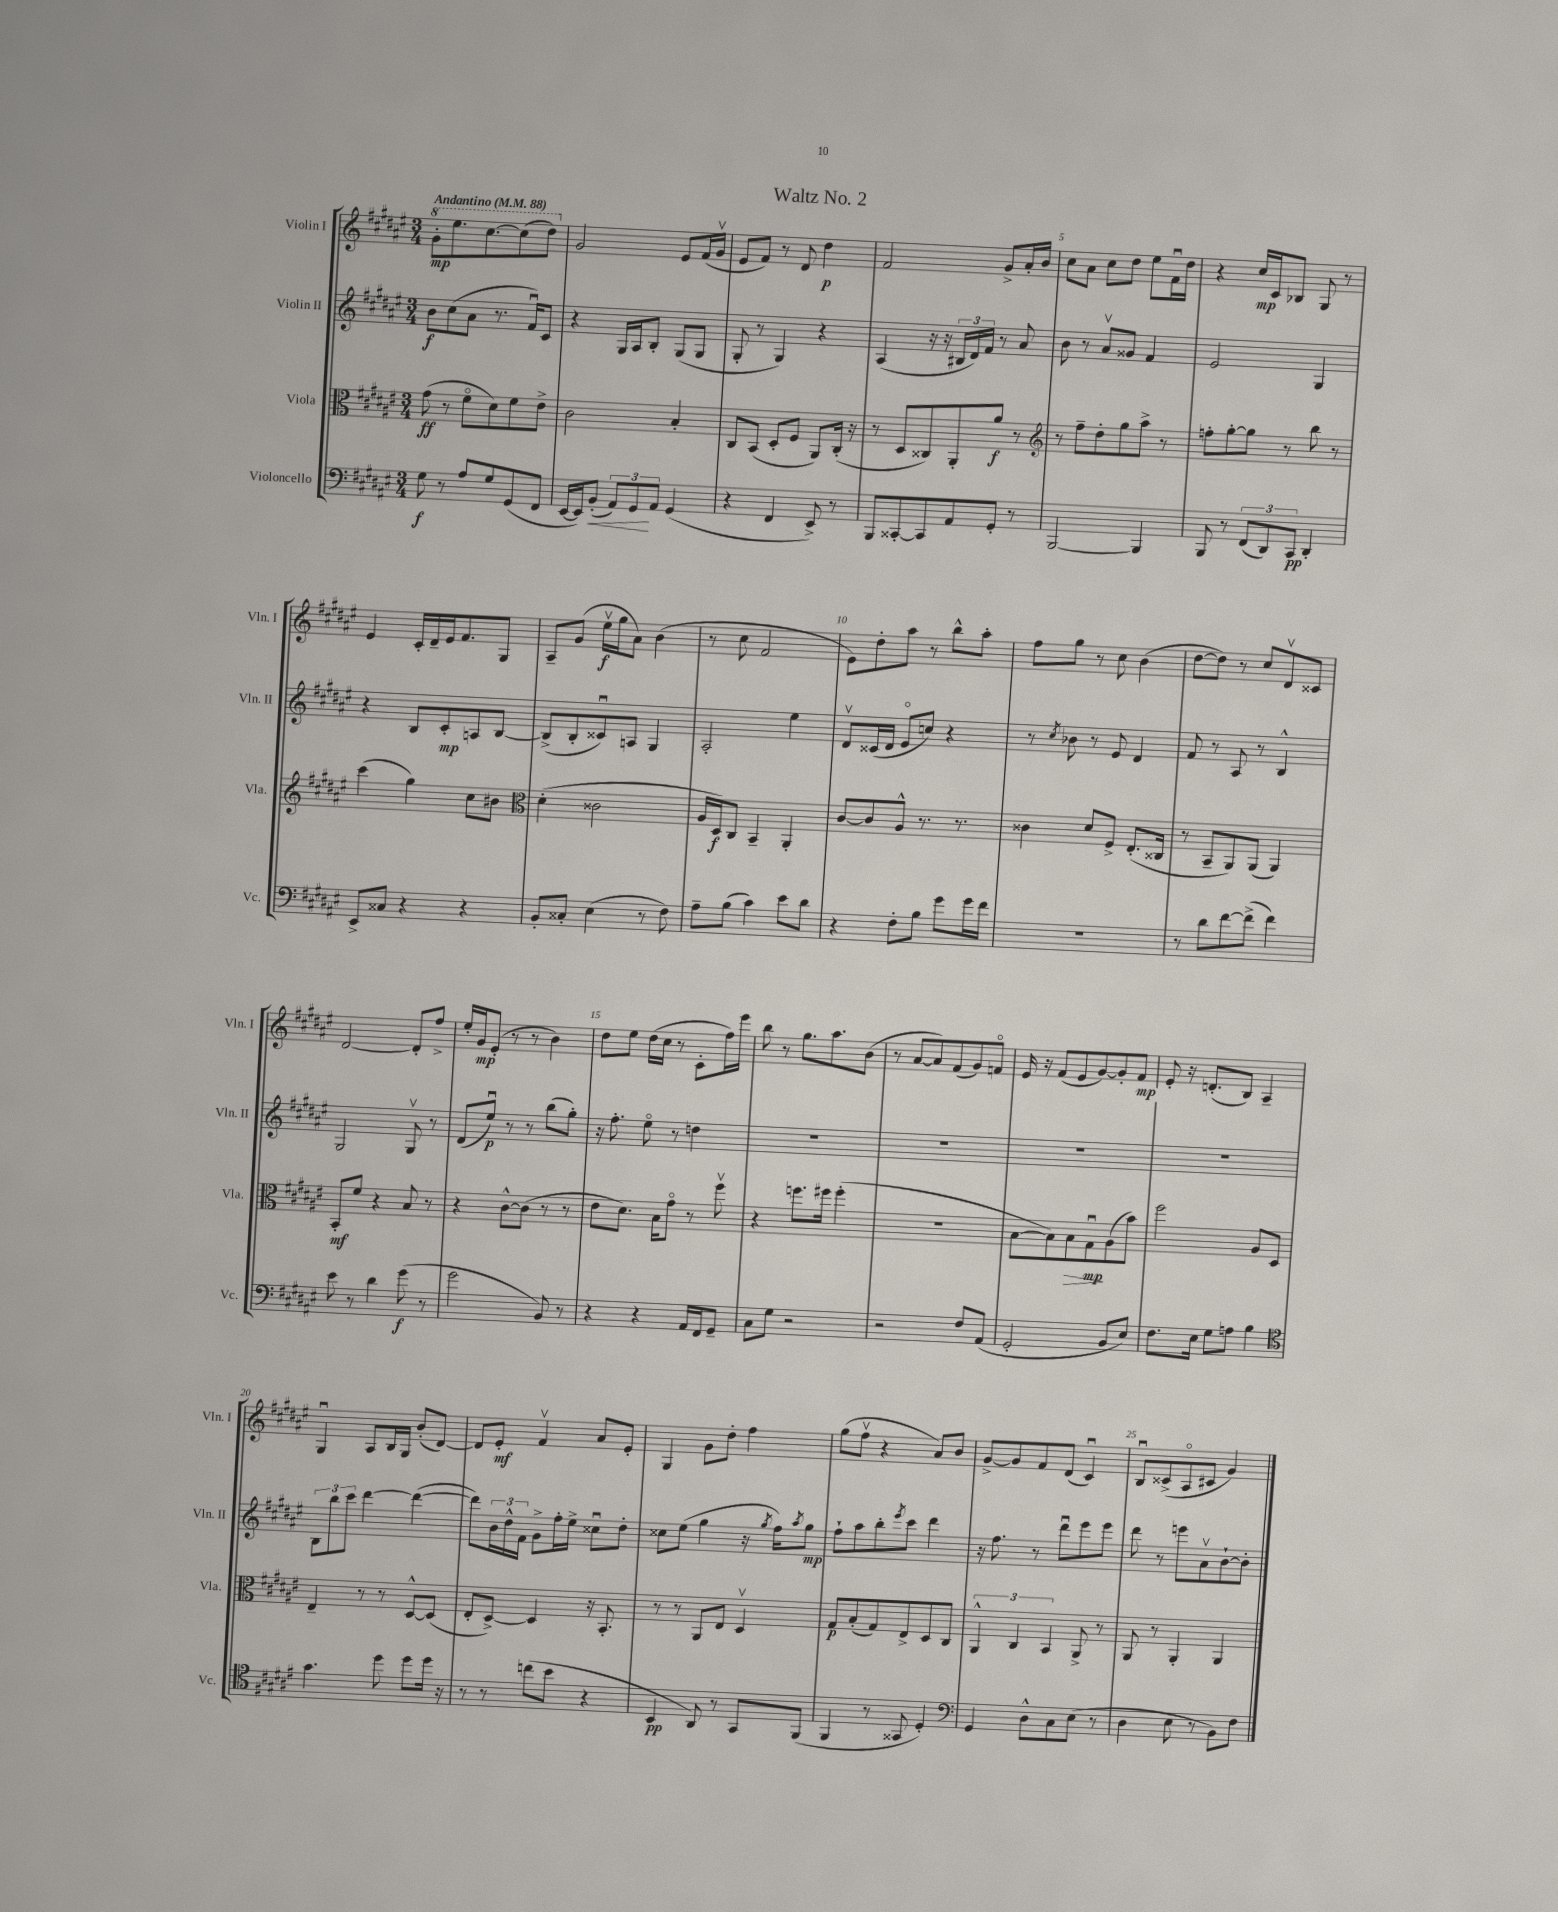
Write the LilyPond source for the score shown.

\header { title = "Waltz No. 2" }
<<
\new StaffGroup <<
\new Staff = "s0" \with { instrumentName = "Violin I" shortInstrumentName = "Vln. I" } {
    \clef treble \key fis \major \numericTimeSignature \time 3/4 \tempo "Andantino" 4 = 88
    \ottava #1 gis''8-.\mp eis'''8. cis'''8.~ cis'''8( dis'''8) \ottava #0 |
    gis'2 eis'8 fis'16( gis'16\upbow |
    eis'8 fis'8) r8 dis'8 dis''4\p |
    fis'2 gis'8-> ais'16-. b'16 |
    cis''8 ais'8 cis''8 dis''8 eis''8 fis'16\downbow dis''16 |
    r4 cis''16\mp cis'16 bes8 gis8 r8 |
    eis'4 cis'16-. dis'16-- eis'16 fis'8. gis8 |
    ais8-- gis'8( eis''16\upbow\f gis''16 ais'8) b'4( |
    r8 cis''8 fis'2 |
    eis'8) dis''8-. ais''8 r8 b''8-^ ais''8-. |
    fis''8 gis''8 r8 cis''8 b'4( |
    dis''8~ dis''8) r8 cis''8 dis'8\upbow cisis'8 |
    dis'2~ dis'8-. fis''8-> |
    eis''16-. gis'16\mp eis'8-.( r8 r8 b'4) |
    dis''8 eis''8 dis''16( cis''16 r8 cis'8-. fis''16) eis'''16 |
    b''8 r8 gis''8. ais''8. b'8( |
    r8 ais'8~ ais'8) fis'8( gis'8) f'8\flageolet |
    eis'16 r16 fis'8( eis'8 gis'8~) gis'8-. fis'8\mp |
    eis'8-. r16 d'8.-.( b8) ais4-- |
    gis4\downbow ais8 b16 gis16 b'8-.( dis'8~) |
    dis'8 eis'8-.\mf fis'4\upbow ais'8 eis'8-. |
    gis4 gis'8 dis''8-. fis''4 |
    gis''8( fis''8\upbow r4 ais'8) b'8 |
    gis'8~-> gis'8 fis'8 dis'8( cis'4\downbow) |
    b8\downbow cisis'8->( ais8\flageolet cis'8 gis'4) \bar "|." |
}
\new Staff = "s1" \with { instrumentName = "Violin II" shortInstrumentName = "Vln. II" } {
    \clef treble \key fis \major \numericTimeSignature \time 3/4
    b'8\f cis''8( ais'8 r8. fis'16\downbow) cis'8 |
    r4 gis16 ais16 b8-. gis8( gis8 |
    gis8-. r8 gis4) r4 |
    ais4( r16 r16 \tuplet 3/2 { bis16 dis'16) fis'16 } r8 ais'8 |
    b'8 r8 ais'8\upbow gisis'8 fis'4 |
    eis'2 gis4 |
    r4 b8 cis'8-.\mp a8 b8~ |
    b8->( b8-. cisis'8\downbow) a8 gis4 |
    ais2-. eis''4 |
    dis'8\upbow cisis'16( dis'16 eis'8\flageolet c''8) r4 |
    r8 \acciaccatura { cis''8 } bes'8 r8 eis'8 dis'4 |
    fis'8 r8 ais8 r8 b4-^ |
    gis2 gis8\upbow r8 |
    dis'8( eis''8\downbow\p) r8 r8 b''8( gis''8-.) |
    r16 fis''8.-. eis''8\flageolet r8 d''4 |
    R2. |
    R2. |
    R2. |
    R2. |
    \tuplet 3/2 { b8 b''8 cis'''8 } dis'''4~ dis'''4~( |
    dis'''8) \tuplet 3/2 { b'16 dis''16-^ fis'16 } gis'8-> fis''16-. eis''16-> cisis''8\downbow dis''8-. |
    cisis''8 eis''8( gis''4 r16 \acciaccatura { gis''8 } fis''16) \acciaccatura { ais''8 } gis''8\mp |
    fis''8-! ais''8 b''8-. \acciaccatura { eis'''8 } cis'''8 dis'''4 |
    r16 fis''8. r8 dis'''8\downbow eis'''8 eis'''8 |
    dis'''8 r8 e'''8 ais'8\upbow b'8~-! b'8-. \bar "|." |
}
\new Staff = "s2" \with { instrumentName = "Viola" shortInstrumentName = "Vla." } {
    \clef alto \key fis \major \numericTimeSignature \time 3/4
    gis'8\ff( r8 fis'8\flageolet dis'8) fis'8 eis'8-> |
    cis'2 b4-. |
    cis8 b,8( dis8-. fis8 ais,8) cis16-.( r16 |
    r8 dis8 cisis8) ais,8-. ais'8\f r8 |
    \clef treble r8 fis''8-- dis''8-. gis''8 ais''8-> r8 |
    f''8-. gis''8~-. gis''8 r8 b''8 r8 |
    cis'''4( gis''4) cis''8 bis'8 |
    \clef alto dis'4-.( cisis'2 |
    ais16 dis16\f) cis8 b,4-- ais,4-. |
    cis'8~ cis'8 ais8-^ r8. r8. |
    cisis'4 dis'8 fis8-> eis8.-.( cisis16 |
    r8 b,8-- ais,8) ais,8( ais,4) |
    b,8-.\mf fis'8 r4 b8 r8 |
    r4 cis'8~-^ cis'8( r8 r8 |
    eis'8 dis'8.) b16 gis'8\flageolet r8 fis''8\upbow |
    r4 f''8. fis''16 fis''4-.( |
    R2. |
    b8~ b8) b8\> gis8\downbow\mp\! ais8( b'8) |
    fis''2 ais8 dis8 |
    eis4-- r8 r8 dis8~-^ dis8( |
    eis8-. dis8~->) dis4 r16 b,8.-. |
    r8 r8 ais,8 eis8 dis4\upbow |
    gis8\p b8-.( gis8) eis8-> dis8 cis8 |
    \tuplet 3/2 { ais,4-^ cis4 b,4 } ais,8-> r8 |
    ais,8 r8 ais,4-. ais,4 \bar "|." |
}
\new Staff = "s3" \with { instrumentName = "Violoncello" shortInstrumentName = "Vc." } {
    \clef bass \key fis \major \numericTimeSignature \time 3/4
    gis8\f r8 ais8 gis8 gis,8( fis,8 |
    eis,16~ eis,16) b,8-.\<( \tuplet 3/2 { ais,8) gis,8\! ais,8 } gis,4( |
    r4 fis,4 eis,8->) r8 |
    b,,8 cisis,8~-. cisis,8 ais,8 gis,8-. r8 |
    b,,2~ b,,4 |
    b,,8 r8 \tuplet 3/2 { fis,8( dis,8) cis,8\pp } dis,4-. |
    eis,8-> cisis8 r4 r4 |
    b,8-. cisis8-. eis4( r8 fis8) |
    ais8-- b8( cis'4) eis'8 dis'8 |
    r4 fis8-. b8 gis'8 gis'16 fis'16 |
    R2. |
    r8 dis'8 fis'8~ fis'8->( fis'4) |
    eis'8 r8 dis'4 gis'8\f( r8 |
    gis'2 b,8) r8 |
    r4 r4 ais,16 fis,16 gis,8-- |
    cis8 gis8 r2 |
    r2 fis8 ais,8( |
    gis,2-. b,8 eis8) |
    fis8. eis16 gis8 a8 b4 |
    \clef tenor gis'4. dis''8 dis''8 dis''16 r16 |
    r8 r8 c''8( b'8 r4 |
    b,4\pp ais,8) r8 gis,8 fis,8( |
    fis,4 r8 gisis,8 dis4-.) |
    \clef bass gis,4 dis8-^ cis8 eis8( r8 |
    dis4 eis8 r8 b,8) fis8 \bar "|." |
}
>>
>>
\layout { \context { \Score \override BarNumber.break-visibility = ##(#f #t #t) barNumberVisibility = #(every-nth-bar-number-visible 5) } }
